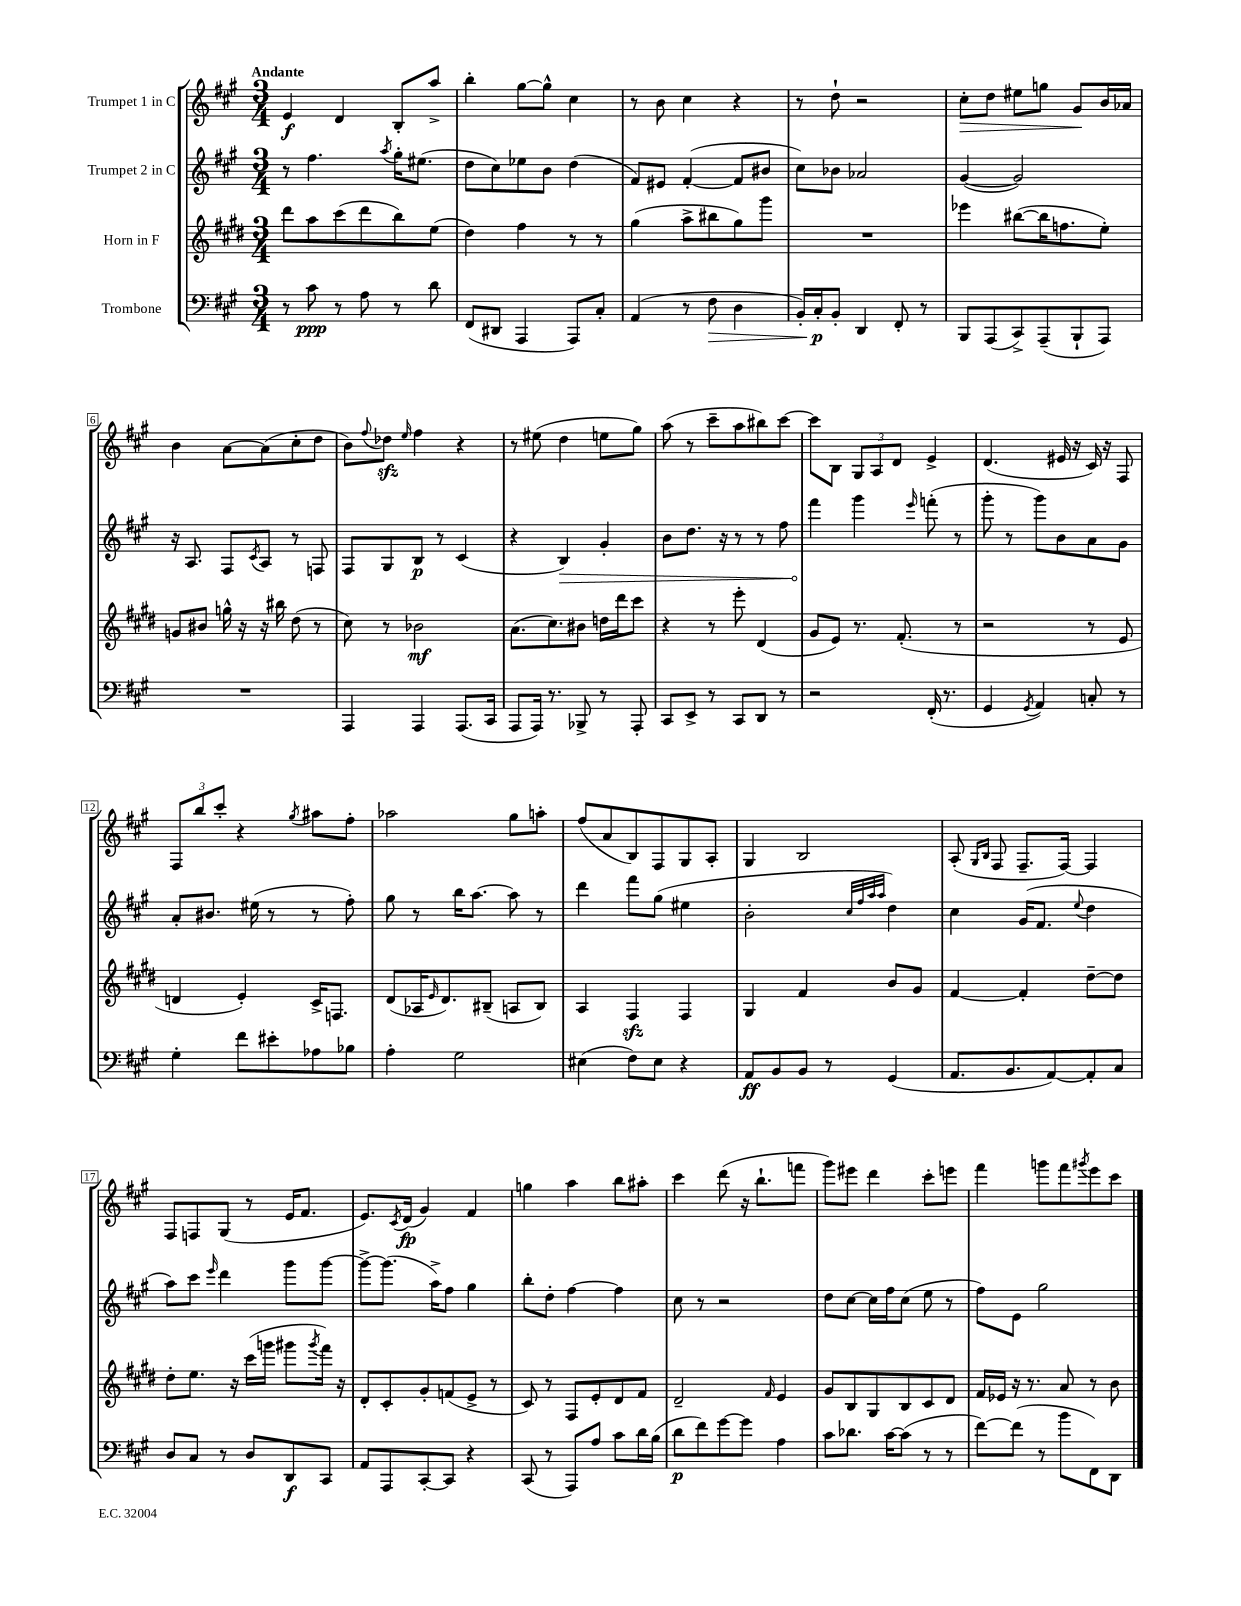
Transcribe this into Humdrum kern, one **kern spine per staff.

**kern	**dynam	**kern	**dynam	**kern	**dynam	**kern	**dynam
*part4	*part4	*part3	*part3	*part2	*part2	*part1	*part1
*staff4	*staff4	*staff3	*staff3	*staff2	*staff2	*staff1	*staff1
*I"Trombone	*	*I"Horn in F	*	*I"Trumpet 2 in C	*	*I"Trumpet 1 in C	*
*clefF4	*	*clefG2	*	*clefG2	*	*clefG2	*
*k[f#c#g#]	*	*k[f#c#g#d#]	*	*k[f#c#g#]	*	*k[f#c#g#]	*
*M3/4	*	*M3/4	*	*M3/4	*	*M3/4	*
=1	=1	=1	=1	=1	=1	=1	=1
!	!	!	!	!	!	!LO:TX:a:B:t=Andante	!
8r	.	8ddd#\L	.	8r	.	4e/	f
8c#\	ppp	8aa\	.	4.ff#\	.	.	.
8r	.	(8ccc#\	.	.	.	4d/	.
8A\	.	8ddd#\	.	.	.	.	.
.	.	.	.	8qaa/	.	.	.
8r	.	8bb\)	.	16gg#'\KL	.	8B'/L	.
.	.	.	.	(8.ee#X\J	.	.	.
8d\	.	(8ee\J	.	.	.	8aa^/J	.
=2	=2	=2	=2	=2	=2	=2	=2
(8FF#/L	.	4dd#\)	.	8dd\L	.	4bb'\	.
8DD#X/J	.	.	.	8cc#\)	.	.	.
4AAA/	.	4ff#\	.	8ee-X\	.	[8gg#\L	.
.	.	.	.	8b\J	.	8gg#^^\J]	.
8AAA/L)	.	8r	.	(4dd\	.	4cc#\	.
8C#'/J	.	8r	.	.	.	.	.
=3	=3	=3	=3	=3	=3	=3	=3
(4AA/	.	(4gg#\	.	8f#/L)	.	8r	.
.	.	.	.	8e#X/J	.	8b\	.
8r	.	8aa^\L	.	([4f#'/	.	4cc#\	.
!	!LO:HP:b	!	!	!	!	!	!
8F#\	>	8bb#X\	.	.	.	.	.
4D\	.	8gg#\)	.	8f#/L]	.	4r	.
.	.	8ggg#\J	.	8b#X/J	.	.	.
=4	=4	=4	=4	=4	=4	=4	=4
16BB'/LL)	.	2.r	.	8cc#\L)	.	8r	.
16C#'/J	p	.	.	.	.	.	.
8BB'/J	]	.	.	8b-X\J	.	8dd`\	.
4DD/	.	.	.	2a-X/	.	2r	.
8FF#'/	.	.	.	.	.	.	.
8r	.	.	.	.	.	.	.
=5	=5	=5	=5	=5	=5	=5	=5
!	!	!	!	!	!	!	!LO:HP:b
8BBB/L	.	4eee-X\	.	([4g#/	.	8cc#'\L	>
(8AAA/	.	.	.	.	.	8dd\J	.
8CC#^/)	.	([8bb#X\L	.	2g#/])	.	8ee#X\L	.
(8AAA~/	.	16bb#\K]	.	.	.	8ggn\J	.
.	.	8.ffn\	.	.	.	.	.
8BBB`/	.	.	.	.	.	8g#/L	.
8AAA/J)	.	8ee'\J)	.	.	.	16b/L	]
.	.	.	.	.	.	16a-X/JJ	.
!!LO:LB:g=z
=6	=6	=6	=6	=6	=6	=6	=6
2.r	.	8gn/L	.	16r	.	4b\	.
.	.	.	.	8.A/	.	.	.
.	.	8b#X/J	.	.	.	.	.
.	.	16ggn^^\	.	8F#/L	.	[8a\L	.
.	.	16r	.	.	.	.	.
.	.	.	.	8qc#/	.	.	.
.	.	16r	.	8A/J	.	(8a\]	.
.	.	16bb#X\	.	.	.	.	.
.	.	(8dd#\	.	8r	.	8cc#'\	.
.	.	8r	.	8Fn/	.	8dd\J	.
=7	=7	=7	=7	=7	=7	=7	=7
4AAA/	.	8cc#\)	.	8F#/L	.	8b\L)	.
.	.	.	.	.	.	8qqff#/	.
.	.	8r	.	8G#/	.	8dd-Xzz\J	.
.	.	.	.	.	.	16qqee/	.
4AAA/	.	2b-X\	mf	8B/J	p	4ff#\	.
.	.	.	.	8r	.	.	.
(8.AAA/L	.	.	.	(4c#/	.	4r	.
16CC#/Jk	.	.	.	.	.	.	.
=8	=8	=8	=8	=8	=8	=8	=8
8AAA/L	.	(8.a\L	.	4r	.	8r	.
16AAA/Jk)	.	.	.	.	.	(8ee#X\	.
8.r	.	8.cc#\)	.	.	.	.	.
!	!	!	!	!	!LO:HP:b	!	!
.	.	.	.	4B/)	>	4dd\	.
8BBB-X^/	.	8b#X\J	.	.	.	.	.
8r	.	16ddn\LL	.	4g#'/	.	8een\L	.
.	.	16ddd#\J	.	.	.	.	.
8AAA'/	.	8ccc#\J	.	.	.	8gg#\J)	.
=9	=9	=9	=9	=9	=9	=9	=9
8CC#/L	.	4r	.	8b\L	.	(8aa\	.
8EE^/J	.	.	.	8.dd\J	.	8r	.
8r	.	8r	.	.	.	8ccc#~\L	.
.	.	.	.	16r	.	.	.
8CC#/L	.	8eee'\	.	8r	.	8aa\	.
8DD/J	.	(4d#/	.	8r	.	8bb#X\)	.
8r	.	.	.	8ff#\	.	[8ccc#\J	.
=10	=10	=10	=10	=10	=10	=10	=10
2r	.	8g#/L	.	4fff#\	.	8ccc#\L]	.
.	.	8e/J)	.	.	.	8B\J	.
.	.	8.r	.	4ggg#\	]	12G#/L	.
.	.	.	.	.	.	12A/	.
.	.	.	.	.	.	12d/J	.
.	.	(8.f#'/	.	.	.	.	.
.	.	.	.	16qqeee/	.	.	.
(16FF#'/	.	.	.	(8fffn'\	.	4e^/	.
8.r	.	.	.	.	.	.	.
.	.	8r	.	8r	.	.	.
=11	=11	=11	=11	=11	=11	=11	=11
4GG#/	.	2r	.	8ggg#'\	.	(4.d/	.
.	.	.	.	8r	.	.	.
8qGG#/	.	.	.	.	.	.	.
4AA/)	.	.	.	8ggg#\L)	.	.	.
.	.	.	.	8b\	.	16e#X/	.
.	.	.	.	.	.	16r	.
8Cn'/	.	8r	.	8a\	.	16c#/)	.
.	.	.	.	.	.	16r	.
8r	.	8e/	.	8g#\J	.	8F#/	.
!!LO:LB:g=z
=12	=12	=12	=12	=12	=12	=12	=12
4G#'\	.	4dn/	.	8a'/L	.	12F#/L	.
.	.	.	.	.	.	12bb/	.
.	.	.	.	8.b#X/J	.	.	.
.	.	.	.	.	.	12ccc#'/J	.
8f#\L	.	4e'/)	.	.	.	4r	.
.	.	.	.	(16ee#X\	.	.	.
8e#X'\	.	.	.	8r	.	.	.
.	.	.	.	.	.	8qgg#/	.
8A-X\	.	16c#^/KL	.	8r	.	8aa#X\L	.
.	.	8.Fn/J	.	.	.	.	.
8B-X\J	.	.	.	8ff#'\)	.	8ff#'\J	.
=13	=13	=13	=13	=13	=13	=13	=13
4A'\	.	(8d#/L	.	8gg#\	.	2aa-X\	.
.	.	16A-X/K	.	8r	.	.	.
.	.	16qqe/	.	.	.	.	.
.	.	8.d#/)	.	.	.	.	.
2G#\	.	.	.	16bb\KL	.	.	.
.	.	.	.	[8.aa\J	.	.	.
.	.	(8B#X~/J	.	.	.	.	.
.	.	8An/L	.	8aa\]	.	8gg#\L	.
.	.	8B#/J)	.	8r	.	8aan'\J	.
=14	=14	=14	=14	=14	=14	=14	=14
(4E#X\	.	4A/	.	4ddd\	.	(8ff#/L	.
.	.	.	.	.	.	8a/	.
8F#\L)	.	4F#zz/	.	8fff#\L	.	8B/)	.
8E#\J	.	.	.	(8gg#\J	.	8F#/	.
4r	.	4F#/	.	4ee#X\	.	8G#/	.
.	.	.	.	.	.	8A'/J	.
=15	=15	=15	=15	=15	=15	=15	=15
8AA/L	ff	4G#/	.	2b'\	.	4G#/	.
8BB/	.	.	.	.	.	.	.
8BB/J	.	4f#/	.	.	.	2B/	.
8r	.	.	.	.	.	.	.
.	.	.	.	32qqcc#/LLL	.	.	.
.	.	.	.	32qqff#/	.	.	.
.	.	.	.	32qqaa/	.	.	.
.	.	.	.	32qqaa/JJJ	.	.	.
(4GG#/	.	8b/L	.	4dd\)	.	.	.
.	.	8g#/J	.	.	.	.	.
=16	=16	=16	=16	=16	=16	=16	=16
8.AA/L	.	[4f#/	.	4cc#\	.	(8A'/	.
.	.	.	.	.	.	16qqG#/LL	.
.	.	.	.	.	.	16qqB/JJ	.
.	.	.	.	.	.	8F#/	.
8.BB/	.	.	.	.	.	.	.
.	.	4f#'/]	.	(16g#/KL	.	8.F#~/L	.
.	.	.	.	8.f#/J	.	.	.
[8AA/)	.	.	.	.	.	.	.
.	.	.	.	.	.	[16F#/Jk)	.
.	.	.	.	8qqee/	.	.	.
8AA'/]	.	[8dd#~\L	.	4dd\	.	4F#/]	.
8C#/J	.	8dd#\J]	.	.	.	.	.
!!LO:LB:g=z
=17	=17	=17	=17	=17	=17	=17	=17
8D/L	.	8dd#'\L	.	8aa\L)	.	8F#/L	.
8C#/J	.	8.ee\J	.	8ccc#\J	.	8Fn/	.
.	.	.	.	16qqeee/	.	.	.
8r	.	.	.	4ddd\	.	(8G#/J	.
.	.	16r	.	.	.	.	.
8D/L	.	(16ccc#\LL	.	.	.	8r	.
.	.	16gggn\JJ	.	.	.	.	.
8DD/	f	8ggg#X\L	.	8ggg#\L	.	16e/KL	.
.	.	.	.	.	.	8.f#/J	.
.	.	8qggg#/	.	.	.	.	.
8CC#/J	.	16fff#\Jk)	.	[8ggg#\J	.	.	.
.	.	16r	.	.	.	.	.
=18	=18	=18	=18	=18	=18	=18	=18
8AA/L	.	8d#'/L	.	8ggg#^\L_	.	8.e/L)	.
8AAA/	.	8c#'/	.	(8.ggg#\J]	.	.	.
.	.	.	.	.	.	8qc#/	.
.	.	.	.	.	.	(16d/Jk	fp
[8CC#'/	.	8g#'/	.	.	.	4g#/)	.
.	.	.	.	16aa^\KL)	.	.	.
8CC#/J]	.	(8fn/	.	8ff#\J	.	.	.
4r	.	8e^/J	.	4gg#\	.	4f#/	.
.	.	8r	.	.	.	.	.
=19	=19	=19	=19	=19	=19	=19	=19
(8CC#/	.	8c#/)	.	8bb'\L	.	4ggn\	.
8r	.	8r	.	8dd'\J	.	.	.
8AAA/L)	.	8F#/L	.	[4ff#\	.	4aa\	.
8A/J	.	8e'/	.	.	.	.	.
8c#\L	.	8d#/	.	4ff#\]	.	8bb\L	.
16d\L	.	8f#/J	.	.	.	8aa#X'\J	.
(16B\JJ	.	.	.	.	.	.	.
=20	=20	=20	=20	=20	=20	=20	=20
8d\L	p	2d#~/	.	8cc#\	.	4ccc#\	.
8f#\)	.	.	.	8r	.	.	.
[8g#\	.	.	.	2r	.	(8ddd\	.
8g#\J]	.	.	.	.	.	16r	.
.	.	.	.	.	.	8.bb`\L	.
.	.	16qqf#/	.	.	.	.	.
4A\	.	4e/	.	.	.	.	.
.	.	.	.	.	.	8fffn\J	.
=21	=21	=21	=21	=21	=21	=21	=21
8c#\L	.	8g#/L	.	8dd\L	.	8ggg#\L)	.
8.d-X\J	.	8B/	.	[8cc#\J	.	8eee#X\J	.
.	.	8G#/	.	16cc#\LL]	.	4ddd\	.
[16c#\KL	.	.	.	16ff#\J	.	.	.
(8c#\J]	.	8B/	.	(8cc#\J	.	.	.
8r	.	8c#/	.	8ee\	.	8ccc#'\L	.
8r	.	8d#/J	.	8r	.	8eeen\J	.
=22	=22	=22	=22	=22	=22	=22	=22
[8f#\L)	.	16f#/LL	.	8ff#\L)	.	4fff#\	.
.	.	16e-X/JJ	.	.	.	.	.
(8f#\J]	.	16r	.	8e\J	.	.	.
.	.	8.r	.	.	.	.	.
8r	.	.	.	2gg#\	.	8gggn\L	.
8b\L	.	8a/	.	.	.	8fff#\	.
.	.	.	.	.	.	8qggg#X/	.
8FF#\)	.	8r	.	.	.	8eee\	.
8DD\J	.	8b\	.	.	.	8ccc#\J	.
==	==	==	==	==	==	==	==
*-	*-	*-	*-	*-	*-	*-	*-
